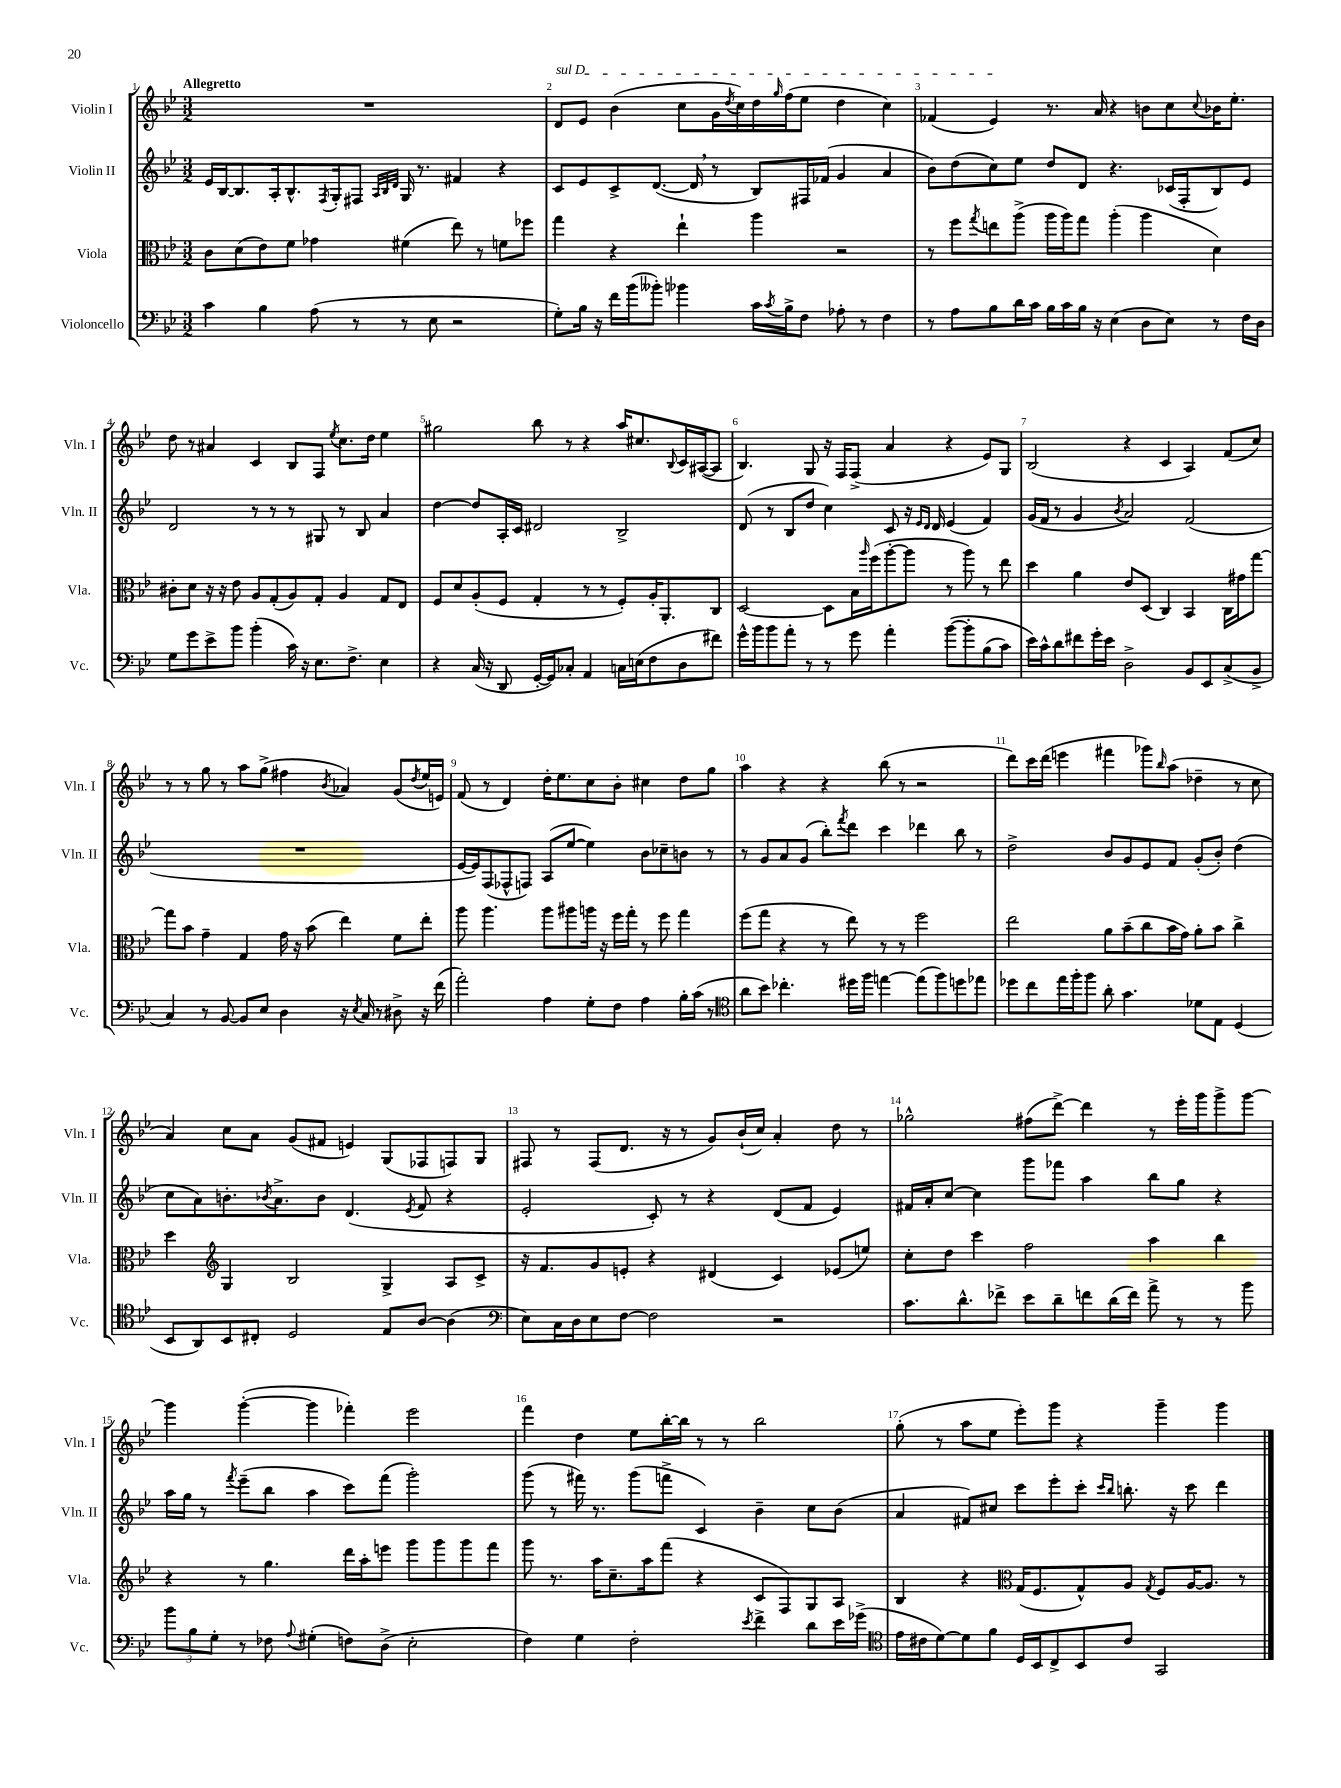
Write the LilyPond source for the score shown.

<<
\new StaffGroup <<
\new Staff = "s0" \with { instrumentName = "Violin I" shortInstrumentName = "Vln. I" } {
    \clef treble \key bes \major \numericTimeSignature \time 3/2 \tempo "Allegretto"
    R1. |
    \once \override TextSpanner.bound-details.left.text = \markup { \italic "sul D" } d'8\startTextSpan ees'8 bes'4( c''8 g'16 \acciaccatura { d''8 } c''16) d''16 \grace { g''16 } f''16( ees''8 d''4 c''4) |
    fes'4( ees'4\stopTextSpan) r8. a'16 r4 b'8 c''8 \appoggiatura { c''8 } bes'16 ees''8.-. |
    d''8 r8 ais'4 c'4 bes8 f8 \acciaccatura { ees''8 } c''8. d''16 ees''4 |
    gis''2 bes''8 r8 r4 a''16 cis''8. \appoggiatura { bes8 } c'16 ais16~( ais8 |
    bes4.) g8 r16 f16 f8->( a'4 r4 ees'8) g8 |
    bes2( r4 c'4 a4) f'8( c''8) |
    r8 r8 g''8 r8 a''8 g''8->( fis''4 \acciaccatura { bes'8 } aes'4) g'8( \acciaccatura { d''8 } ees''16 e'16) |
    f'8( r8 d'4) d''16-. ees''8. c''8 bes'8-. cis''4 d''8 g''8 |
    a''4 r4 r4 bes''8( r8 r2 |
    d'''8) c'''16 d'''16( e'''4 fis'''4 ges'''8) \grace { bes''16 } a''8( des''4-- r8 c''8 |
    a'4) c''8 a'8 g'8( fis'8 e'4) g8( fes8 f8) g8 |
    fis8 r8 fis8( d'8. r16 r8 g'8) bes'16-!( c''16) a'4-. d''8 r8 |
    ges''2-^ fis''8( d'''8~->) d'''4 r8 ees'''16-. g'''16 g'''8-> g'''8~ |
    g'''4 g'''4~-.( g'''4 fes'''4-.) ees'''2 |
    f'''4 d''4 ees''8 bes''16~-. bes''16 r8 r8 bes''2 |
    g''8-.( r8 a''8 ees''8 ees'''8-.) g'''8 r4 g'''4-- g'''4 \bar "|." |
}
\new Staff = "s1" \with { instrumentName = "Violin II" shortInstrumentName = "Vln. II" } {
    \clef treble \key bes \major \numericTimeSignature \time 3/2
    ees'16 bes16~ bes8. a16-. bes8.-^ \acciaccatura { f8 } g16-. fis8 \grace { a32 bes32 d'32 } g16 r8. fis'4 r4 |
    c'8 ees'8 c'8-> d'8.~( d'16 \breathe r8 bes8) fis16 fes'16( g'4 a'4 |
    bes'8) d''8( c''8) ees''8 d''8 d'8 r4. ces'16( f16-. bes8) ees'8 |
    d'2 r8 r8 r8 gis8 r8 bes8 a'4 |
    d''4~ d''8 a16-. c'16 dis'2 bes2-> |
    d'8( r8 bes8 d''8 c''4) c'8 r16 \grace { ees'16 d'16 } d'16 ees'4( f'4) |
    g'16( f'16 r8 g'4 \acciaccatura { bes'8 } a'2) f'2( |
    R1. |
    ees'16~ ees'16) f8( fes8-^ f8) a8( ees''8~ ees''4) bes'8 ces''8-- b'8 r8 |
    r8 g'8 a'8 g'8( bes''8-.) \acciaccatura { f'''8 } d'''8 c'''4 des'''4 bes''8 r8 |
    d''2-> bes'8 g'8 ees'8 f'8 g'8-.( bes'8-.) d''4( |
    c''8 a'8) b'8.-. \acciaccatura { bes'8 } a'8.-> bes'8 d'4.( \acciaccatura { ees'8 } f'8 r4 |
    ees'2-. c'8-.) r8 r4 d'8( f'8 ees'4) |
    fis'16 a'16-. c''8~ c''4 g'''8 fes'''8 a''4 bes''8 g''8 r4 |
    a''16 g''16 r8 \acciaccatura { f'''8 } ees'''8--( bes''8 a''4 c'''8) f'''8( g'''2-.) |
    g'''8( r8 fis'''16) r8. g'''8( f'''8-> c'4) bes'4-- c''8 bes'8( |
    a'4 fis'8) cis''8 c'''8 ees'''8-. c'''8-. \grace { c'''16 bes''16 } b''8.-. r16 c'''8 d'''4 \bar "|." |
}
\new Staff = "s2" \with { instrumentName = "Viola" shortInstrumentName = "Vla." } {
    \clef alto \key bes \major \numericTimeSignature \time 3/2
    c'8 d'8( ees'8) f'8 ges'4 fis'4( ees''8) r8 f'8 fes''8 |
    g''4 r4 ees''4-! a''4 r2 |
    r8 f''8 \acciaccatura { g''8 } e''8 a''8->( a''16 a''16) g''8 a''4-.( a''4 d'4) |
    cis'8-. d'8 r16 r16 ees'8 a8 g8-.( a8) g8-. a4 g8 ees8 |
    f8 d'8 a8-.( f8 g4-. r8 r8 f8-.) a16-. a,8.-. c8 |
    d2~ d8 bes16 \grace { a''16 } f''16( a''8~-. a''8 r8 a''8) r8 ees''8 |
    d''4 a'4 ees'8 d8( c4) bes,4 c16 gis'16 g''8~ |
    g''8 bes'8 g'4-- g4 g'16 r16 bes'8( ees''4) f'8 ees''8-. |
    a''8 a''4. a''8 ais''8 a''16 r16 f''16 g''16-. r8 f''8 g''4 |
    f''8( g''8 r4 r8 ees''8) r8 r8 f''2 |
    ees''2 a'8 bes'8--( c''8 bes'16 g'16) a'8-. bes'8 c''4-> |
    d''4 \clef treble g4 bes2 g4-> a8 c'8-> |
    r16 f'8. g'8 e'8-. r4 dis'4( c'4) ees'8( e''8) |
    c''8-. d''8 c'''4 f''2 a''4 bes''4 |
    r4 r8 g''4. d'''16 a''16-. e'''8 g'''8 g'''8 g'''8 f'''8 |
    g'''8 r8. a''16 c''8.-- a''16 f'''8( r4 c'8 f8) g8 a8 |
    bes4 r4 \clef alto g16( f8. g8-^) a8 \acciaccatura { g8 } f8 a16~ a8. r8 \bar "|." |
}
\new Staff = "s3" \with { instrumentName = "Violoncello" shortInstrumentName = "Vc." } {
    \clef bass \key bes \major \numericTimeSignature \time 3/2
    c'4 bes4 a8( r8 r8 ees8 r2 |
    g8-.) bes16 r16 f'16 bes'16( beses'8-.) bes'4 c'16 \acciaccatura { c'8 } bes16-> f8 aes8-. r8 f4 |
    r8 a8 bes8 d'16 c'16 bes16 c'16 bes16 r16 ees4( d8 ees8) r8 f16 d16 |
    g8 g'8 ees'8-> bes'8 bes'4-.( c'16) r16 ees8. f8.-> ees4 |
    r4 c16( r16 d,8 g,16~-. g,16) ces8-. a,4 c16 e16( f8 d8 fis'8) |
    g'16-^ bes'16 bes'8 a'8-. r8 r8 g'8 a'4-. bes'8~\( bes'8-. bes8( c'8) |
    ees'16\) c'16-^ d'8 fis'8 g'16-. ees'16 d2-> bes,8 ees,8 c8->( bes,8-> |
    c4) r8 bes,8~ bes,8 ees8 d4 r16 \acciaccatura { ees8 } c16 r8 dis8-> r16 f'16( |
    a'2-.) a4 g8-. f8 a4 bes16-. c'16( r8 |
    \clef tenor a'8 bes'8) ces''4.-. dis''16 f''16 e''4~ e''8( f''8) d''8 ees''8 |
    des''8 c''8 ees''16 f''16-. f''8 a'8-. g'4. des'8 ees8 d4( |
    bes,8 a,8) bes,8 cis8-. d2 ees8 a8~ a4( |
    \clef bass ees8) c16 d16 ees8 f8~ f2 r2 |
    c'8. d'8.-^ fes'8-> ees'8 d'8-- f'8 d'16( f'16) a'8-> r8 r8 bes'8 |
    \tuplet 3/2 { bes'8 bes8 g8-. } r8 fes8 \appoggiatura { a8 } gis4-.( f8) d8->( ees2-. |
    f4) g4 f2-. \acciaccatura { ees'8 } f'4-> d'8 ees'16 ges'16->( |
    \clef tenor ees'16 cis'16 d'8~) d'8 f'8 d16 bes,16 c8-> bes,8 cis'8 g,2 \bar "|." |
}
>>
>>
\layout { \context { \Score \override BarNumber.break-visibility = ##(#f #t #t) barNumberVisibility = #all-bar-numbers-visible } }
